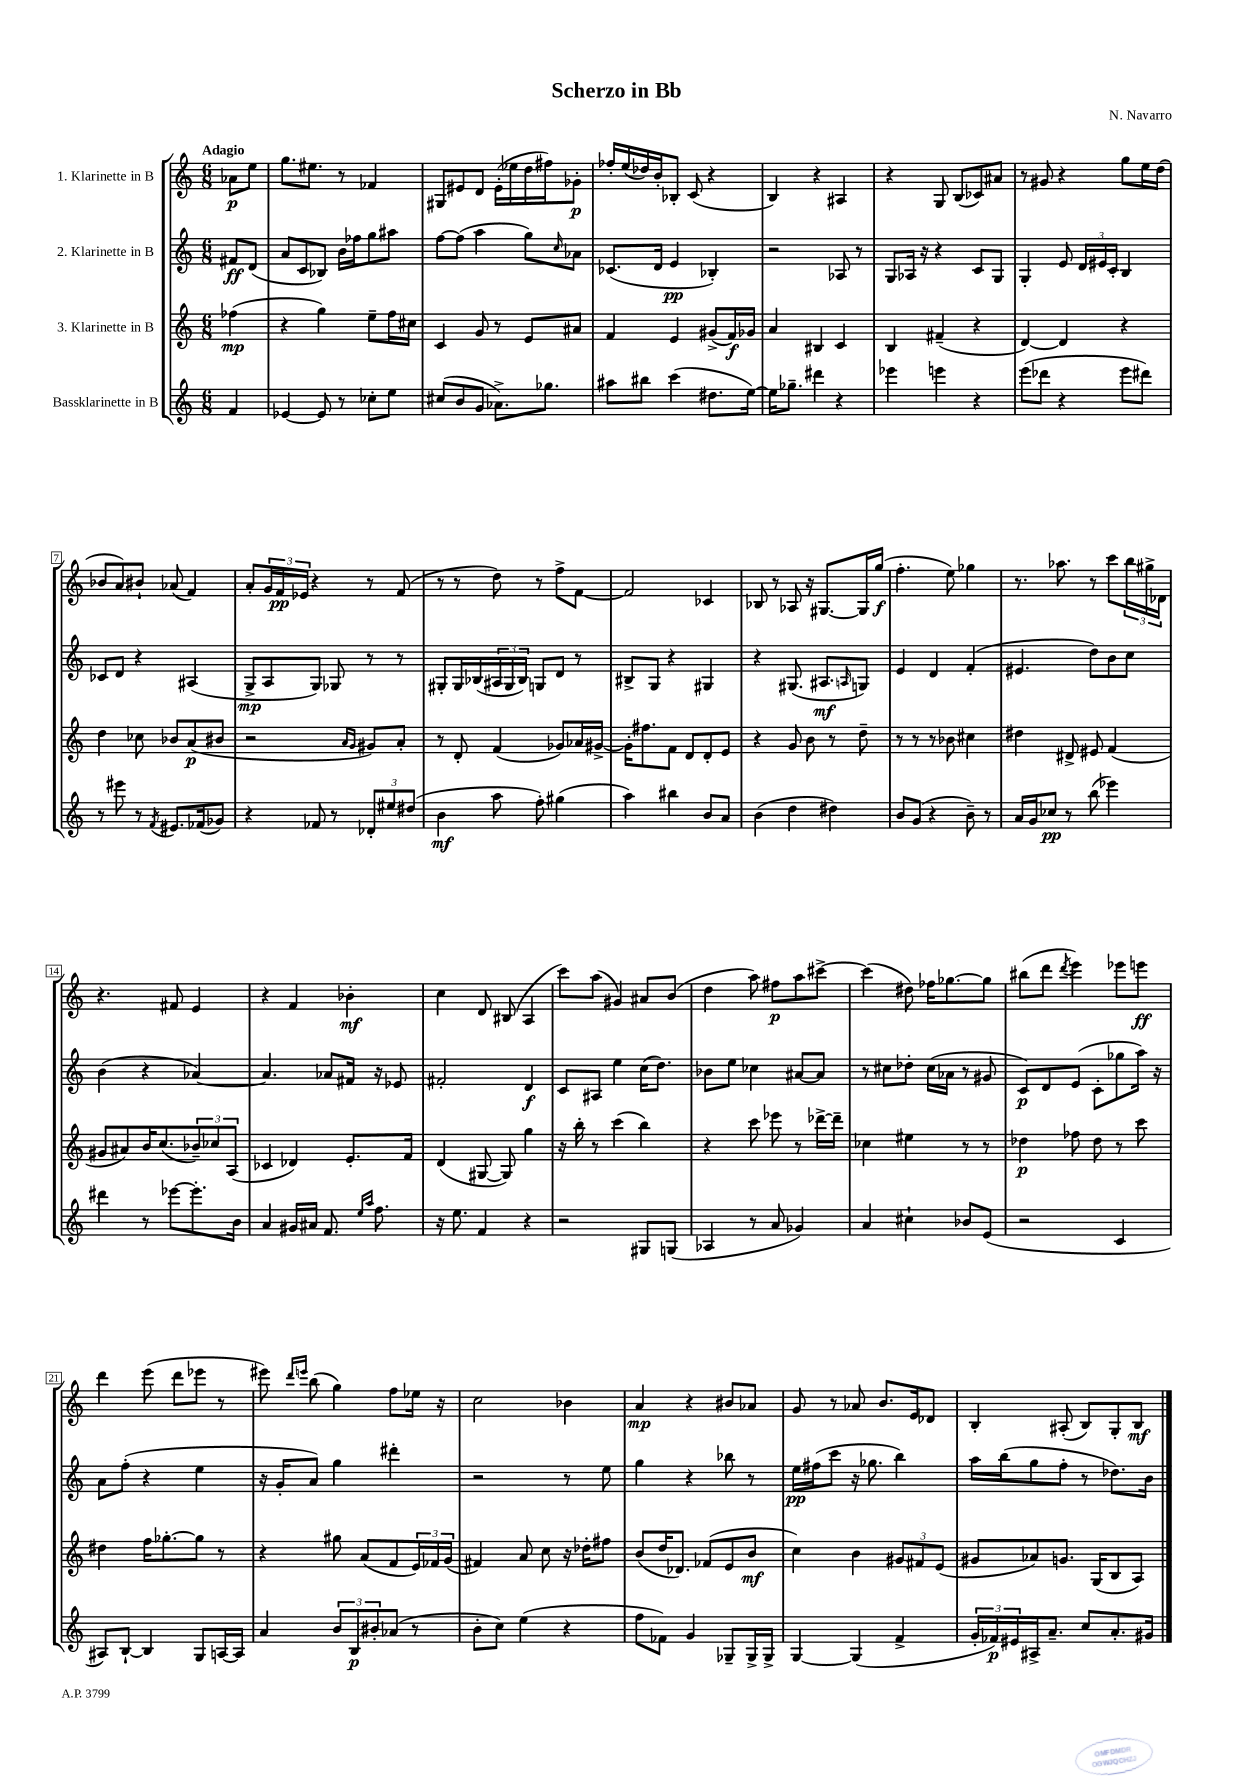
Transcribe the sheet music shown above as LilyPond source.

\header { title = "Scherzo in Bb" composer = "N. Navarro" }
<<
\new StaffGroup <<
\new Staff = "s0" \with { instrumentName = "1. Klarinette in B" } {
    \clef treble \key c \major \numericTimeSignature \time 6/8 \partial 4 \tempo "Adagio"
    aes'8\p e''8 |
    g''8. eis''8. r8 fes'4 |
    gis8 eis'8 d'8 eis'16-.( ees''16 d''16 fis''16) ges'8-.\p |
    fes''16-. e''16( des''16) b'16-. bes8-. c'8( r4 |
    b4) r4 ais4 |
    r4 g8 b8( ces'8) ais'8 |
    r8 gis'8 r4 g''8 e''16 d''16( |
    bes'8 a'8) bis'8-! aes'8( f'4) |
    a'8-. \tuplet 3/2 { g'16 f'16\pp ees'16 } r4 r8 f'8( |
    r8 r8 d''8) r8 f''8-> f'8~ |
    f'2 ces'4 |
    bes8 r8 aes8 r16 gis8.~ gis16 g''16\f( |
    f''4.-. e''8) ges''4 |
    r8. aes''8. r8 c'''8 \tuplet 3/2 { b''16 gis''16-> des'16 } |
    r4. fis'8 e'4 |
    r4 f'4 bes'4-.\mf |
    c''4 d'8 bis8( a4 |
    c'''8) a''8( gis'4) ais'8 b'8( |
    d''4 a''8) fis''8\p a''8 cis'''8~-> |
    cis'''4( dis''8) fes''16 ges''8.~ ges''8 |
    bis''8( d'''8 \acciaccatura { d'''8 } e'''4) ees'''8 e'''8\ff |
    d'''4 e'''8( d'''8 ees'''8 r8 |
    eis'''8) \grace { d'''16 e'''16 } b''8( g''4) f''8 ees''16 r16 |
    c''2 bes'4 |
    a'4\mp r4 bis'8 aes'8 |
    g'8 r8 aes'8 b'8. e'16 des'8 |
    b4-. ais8-.( b8) g8-. b8\mf \bar "|." |
}
\new Staff = "s1" \with { instrumentName = "2. Klarinette in B" } {
    \clef treble \key c \major \numericTimeSignature \time 6/8 \partial 4
    fis'8\ff d'8( |
    a'8 c'8 bes8) b'16 fes''16 g''8 ais''8 |
    f''8~ f''8( a''4 g''8) \grace { c''16 } aes'8 |
    ces'8.( d'16 e'4\pp bes4-.) |
    r2 aes8 r8 |
    g8 aes16 r16 r4 c'8 g8 |
    g4-. e'8 \tuplet 3/2 { d'16 eis'16 c'16-. } b4 |
    ces'8 d'8 r4 ais4( |
    g8->\mp a8 g8) ges8 r8 r8 |
    gis8-. gis16 bes16( \tuplet 3/2 { ais16 gis16 bes16) } g8 d'8 r8 |
    bis8-> g8 r4 gis4 |
    r4 gis8.( ais8.\mf \grace { a16 } g8) |
    e'4 d'4 f'4-.( |
    eis'4. d''8) b'8 c''8 |
    b'4( r4 aes'4~) |
    aes'4. aes'8 fis'16 r16 ees'8 |
    fis'2-. d'4\f |
    c'8 ais8 e''4 c''16( d''8.) |
    bes'8 e''8 ces''4 ais'8~ ais'8 |
    r8 cis''8 des''8-. cis''16( aes'16 r8 gis'8 |
    c'8\p) d'8 e'8( c'8-. ges''8 a''16) r16 |
    a'8 f''8-.( r4 e''4 |
    r16 g'16-. a'8) g''4 dis'''4-. |
    r2 r8 e''8 |
    g''4 r4 bes''8 r8 |
    e''16\pp fis''16( c'''8 r16 ges''8. b''4) |
    a''16 b''16( g''8 f''8-. r8 des''8.) b'16 \bar "|." |
}
\new Staff = "s2" \with { instrumentName = "3. Klarinette in B" } {
    \clef treble \key c \major \numericTimeSignature \time 6/8 \partial 4
    fes''4\mp( |
    r4 g''4) e''8-- f''16 cis''16 |
    c'4 g'8 r8 e'8 ais'8 |
    f'4 e'4 gis'8->( f'16\f) ges'16 |
    a'4 bis4 c'4 |
    b4 fis'4--( r4 |
    d'4~) d'4 r4 |
    d''4 ces''8 bes'8 a'8\p( bis'8 |
    r2 \grace { a'16 g'16 } gis'8) a'8-. |
    r8 d'8-. f'4( ges'8) aes'16 gis'16~-> |
    gis'16-. fis''8. f'8 d'8 d'8-. e'8 |
    r4 g'8 b'8 r8 d''8-- |
    r8 r8 r8 bes'8 cis''4 |
    dis''4 dis'8-> eis'8 f'4( |
    gis'8 ais'8) b'16 c''8.( \tuplet 3/2 { bes'8--) ces''8 a8( } |
    ces'4 des'4) e'8.-. f'16 |
    d'4( gis8~ gis8) g''4 |
    r16 b''16-. r8 c'''4( b''4) |
    r4 c'''8 ees'''8 r8 des'''16~-> des'''16-- |
    ces''4 eis''4 r8 r8 |
    des''4\p fes''8 des''8 r8 c'''8 |
    dis''4 f''16 ges''8.~-. ges''8 r8 |
    r4 gis''8 a'8( f'8 \tuplet 3/2 { e'16) fes'16 g'16( } |
    fis'4) a'8 c''8 r16 des''16-. fis''8 |
    b'8( d''16 des'8.) fes'8( e'8 b'8\mf |
    c''4) b'4 \tuplet 3/2 { gis'8 fis'8 e'8( } |
    gis'8 aes'8) g'8. g16( b8 a8) \bar "|." |
}
\new Staff = "s3" \with { instrumentName = "Bassklarinette in B" } {
    \clef treble \key c \major \numericTimeSignature \time 6/8 \partial 4
    f'4 |
    ees'4~ ees'8 r8 ces''8-. e''8 |
    cis''8( b'8 g'8 aes'8.->) ges''8. |
    ais''8 bis''8 c'''4( dis''8. e''16~) |
    e''16 ges''8.-- dis'''4 r4 |
    ees'''4 e'''4 r4 |
    e'''8( des'''8 r4 e'''8 dis'''8) |
    r8 eis'''8 r8 \acciaccatura { f'8 } eis'8. fes'16( ges'8) |
    r4 fes'8 r8 \tuplet 3/2 { des'8-. eis''8 dis''8( } |
    b'4\mf a''8 f''8-.) gis''4( |
    a''4) bis''4 b'8 a'8 |
    b'4( d''4 dis''4) |
    b'8 g'8( r4 b'8--) r8 |
    a'16 g'16 ces''8\pp r8 b''8( ees'''4) |
    dis'''4 r8 ees'''8~ ees'''8.-. b'16 |
    a'4 gis'16 ais'16 f'8. \grace { e''16 a''16 } f''8. |
    r16 e''8. f'4 r4 |
    r2 gis8 g8( |
    aes4 r8 a'8 ges'4) |
    a'4 cis''4-! bes'8 e'8( |
    r2 c'4 |
    ais8) b8~-! b4 g8 a16~ a16 |
    a'4 \tuplet 3/2 { b'8 b8\p bis'8-. } aes'8( r8 |
    b'8-. c''8) e''4( r4 |
    f''8 fes'8) g'4 ges8-- ges16-> ges16-> |
    g4~ g4( f'4-> |
    \tuplet 3/2 { g'16-. fes'16\p) eis'16 } ais16-> a'8.-- c''8 a'8.-. gis'16 \bar "|." |
}
>>
>>
\layout { \context { \Score \override BarNumber.stencil = #(make-stencil-boxer 0.1 0.3 ly:text-interface::print) } }
